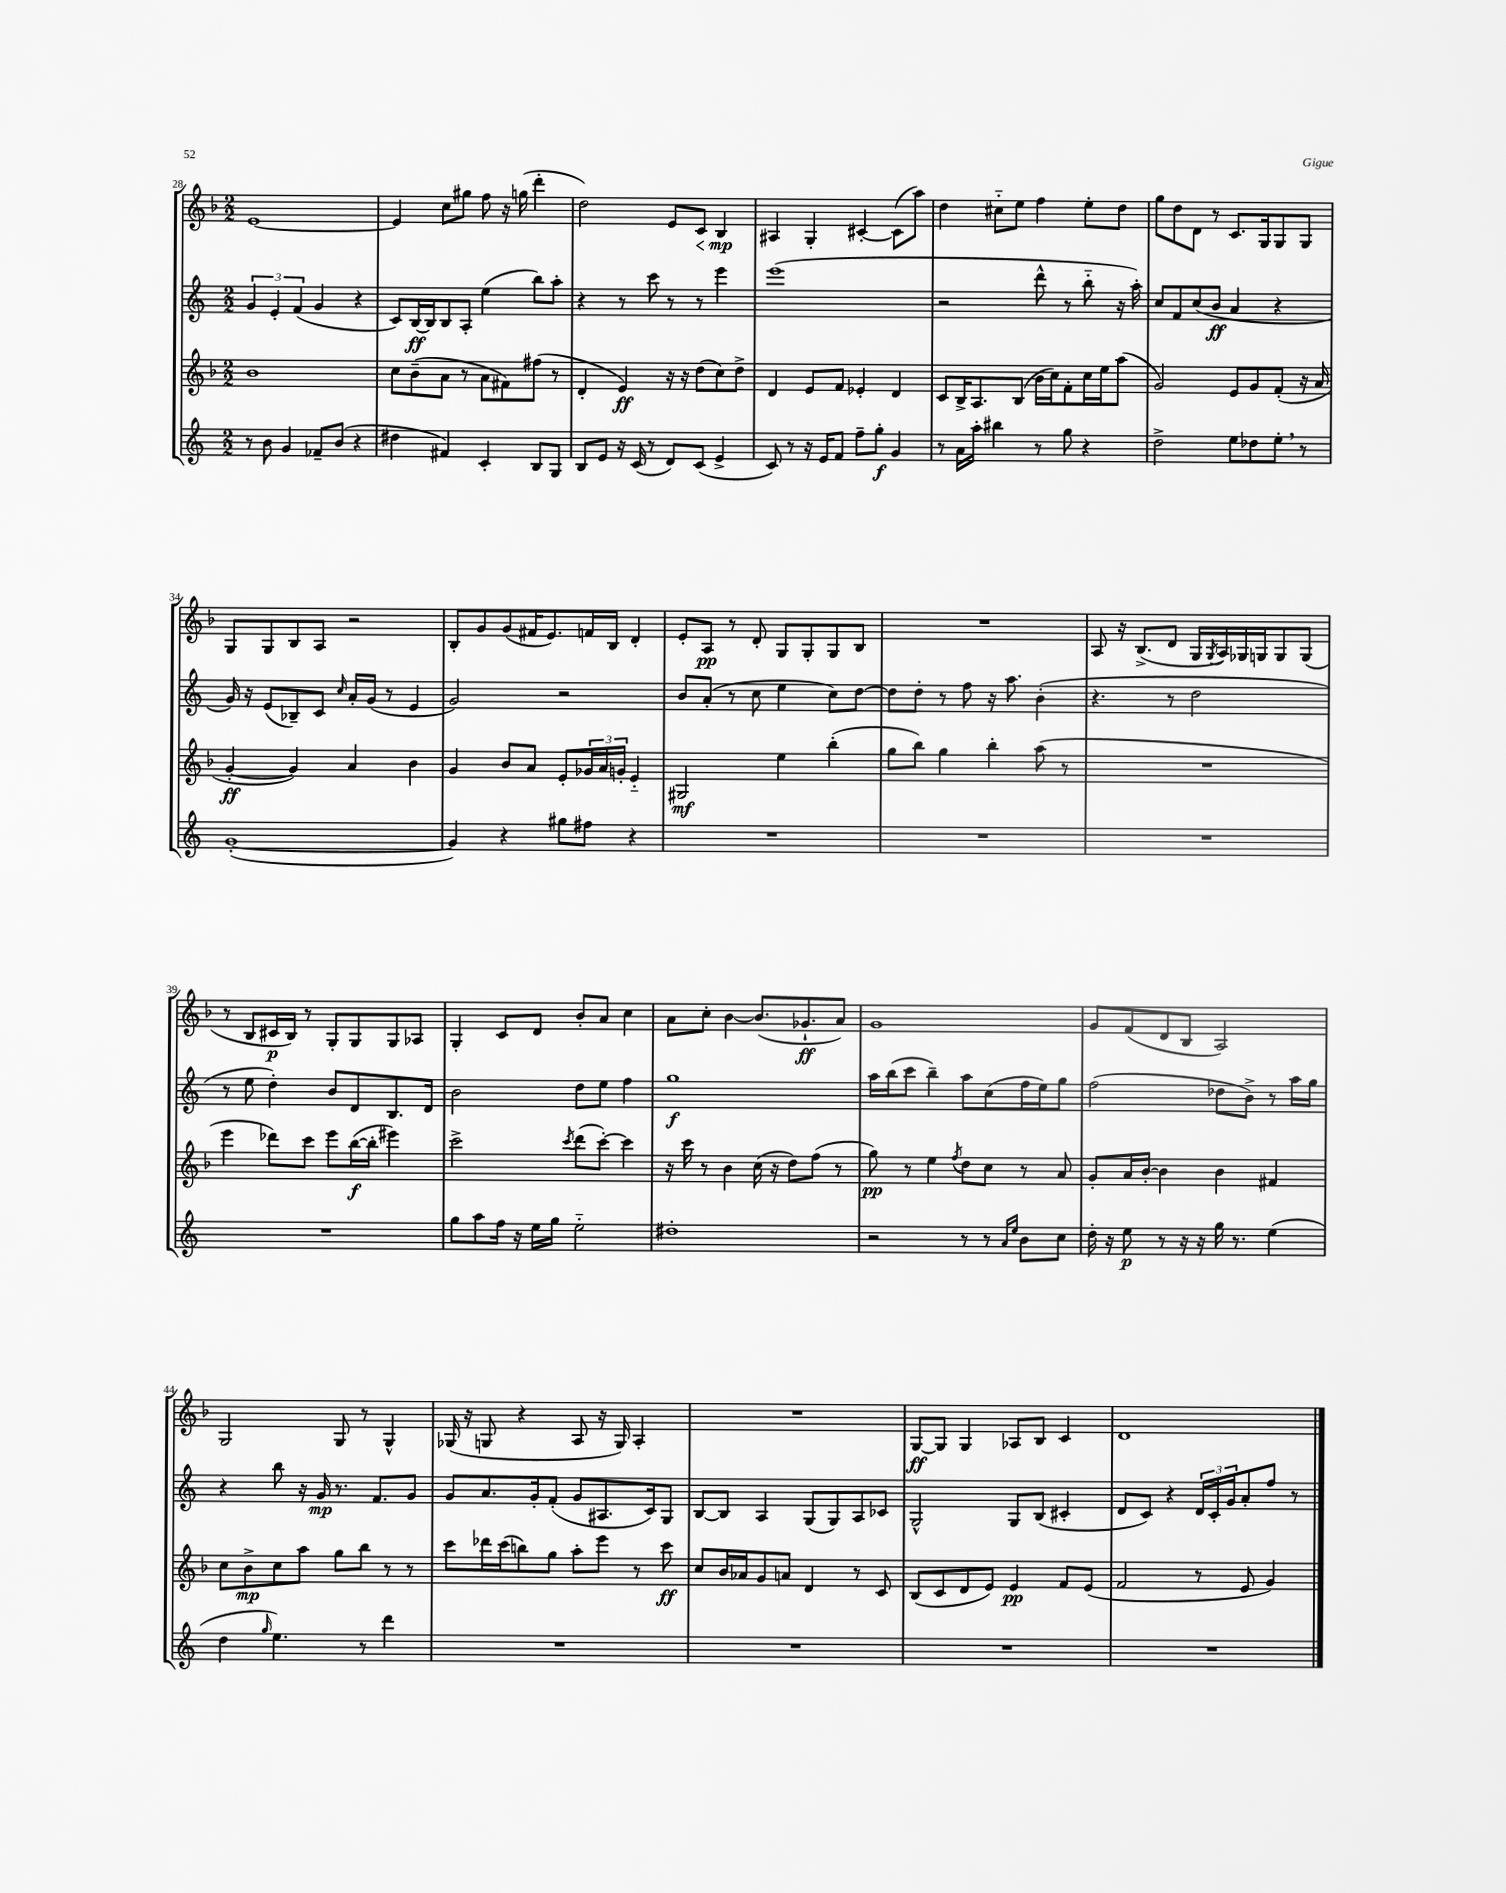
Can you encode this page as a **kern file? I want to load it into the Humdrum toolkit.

**kern	**kern	**kern	**kern
*staff4	*staff3	*staff2	*staff1
*clefG2	*clefG2	*clefG2	*clefG2
*k[]	*k[b-]	*k[]	*k[b-]
*M2/2	*M2/2	*M2/2	*M2/2
8r	1b-	6g/	[1e
8b\	.	.	.
.	.	6e'/	.
4g/	.	.	.
.	.	(6f/	.
8f-~/L	.	4g/	.
(8b/J	.	.	.
4r	.	4r	.
=	=	=	=
4dd#\	8cc\L	8c/L)	4e/]
.	(8b-~\	[16B/L	.
.	.	16B/]J	.
4f#/)	8a\J	8B/	8cc\L
.	8r	8A'/J	8gg#\J
4c'/	8a\L	(4ee\	8ff\
.	8f#\)	.	16r
.	.	.	(16gg\
8B/L	(8ff#\J	8bb\L)	4ddd'\
8G/J	8r	8aa'\J	.
=	=	=	=
8B/L	4d'/	4r	2dd\)
8e/J	.	.	.
16r	4e/)	8r	.
(16c/	.	.	.
8r	.	8ccc\	.
8d/L)	16r	8r	8e/L
.	16r	.	.
(8c/J	(8dd\L	8r	8c/J
4e^/	8cc\)	4eee\	4B-/
.	8dd^\J	.	.
=	=	=	=
8c/)	4d/	(1eee	4A#/
8r	.	.	.
16r	8e/L	.	4G'/
16e/LK	.	.	.
8f/J	8f/J	.	.
8ff~\L	4e-'/	.	[4c#'/
8gg'\J	.	.	.
4g/	4d/	.	(8c#\]L
.	.	.	8aa\J)
=	=	=	=
8r	8c/L	2r	4dd\
16a\LL	16B-^/K	.	.
16aa'\JJ	8.A/	.	.
4bb#\	.	.	8cc#'~\L
.	(8B-/J	.	8ee\J
8r	16b-\LL	8ddd^^\	4ff\
.	16cc\J)	.	.
8gg\	8f'\	8r	.
4r	16cc\L	8bb'~\	8ee'\L
.	16ee\J	.	.
.	(8aa\J	16r	8dd\J
.	.	16aa'\)	.
=	=	=	=
2dd^\	2g/)	8cc/L	8gg\L
.	.	8f/	8dd\
.	.	(8cc/	8d\J
.	.	8b/J	8r
8ee\L	8e/L	4a/	8.c/L
8dd-\	8g/	.	.
.	.	.	16G/k
8ee'\J	(8f'/J	4r	8G/
8r	16r	.	8G/J
.	16a/	.	.
=	=	=	=
([1g'	[4g'/	16g/)	8G/L
.	.	16r	.
.	.	(8e/L	8G/
.	4g/])	8B-~/)	8B-/
.	.	8c/J	8A/J
.	.	16qqcc/	.
.	4a/	16a'/LL	2r
.	.	(16g/JJ	.
.	.	8r	.
.	4b-\	4e/	.
=	=	=	=
4g/])	4g/	2g/)	8B-'/L
.	.	.	8g/
4r	8b-/L	.	(8g/
.	8a/J	.	16f#/K
.	.	.	8.e/)
8gg#\L	8e'/L	2r	.
8ff#\J	24g-/L	.	16f/L
.	24a/	.	.
.	.	.	16B-/JJ
.	24g'/JJ	.	.
4r	4e'~/	.	4d'/
=	=	=	=
1r	2G#/	8b/L	8e'/L
.	.	(8a'/J	8A/J
.	.	8r	8r
.	.	8cc\	8d'/
.	4ee\	4ee\	8G/L
.	.	.	8G'/
.	(4bb-'\	8cc\L)	8G/
.	.	[8dd\J	8B-/J
=	=	=	=
1r	8gg\L	8dd\]L	1r
.	8bb-\J)	8dd'\J	.
.	4gg\	8r	.
.	.	8ff\	.
.	4bb-'\	16r	.
.	.	8.aa\	.
.	(8aa\	(4b'\	.
.	8r	.	.
=	=	=	=
1r	1r	4.r	8A/
.	.	.	16r
.	.	.	(8.B-^/L
.	.	8r	8d/J
.	.	2dd\	16G/LL
.	.	.	8qG/
.	.	.	16A/)
.	.	.	16G-/
.	.	.	16G/J
.	.	.	8G/
.	.	.	(8G/J
=	=	=	=
1r	4eee\	8r	8r
.	.	8ee\	8B-/L
.	8ddd-\L)	4dd'\)	16c#/L
.	.	.	16B-/JJ)
.	8ccc\J	.	8r
.	8eee\L	8b/L	8G'/L
.	([16bb-\L	8d/	8G/
.	16bb-'\]JJ	.	.
.	4eee#\)	8.B/	8G/
.	.	.	8A-/J
.	.	16d/Jk	.
=	=	=	=
8gg\L	2ccc^\	2b\	4G'/
8aa\	.	.	.
16ff\Jk	.	.	8c/L
16r	.	.	.
16ee\LL	.	.	8d/J
16gg\JJ	.	.	.
.	8qccc/	.	.
2ee'~\	(8ddd\L	8dd\L	8b-'/L
.	[8ccc'\J)	8ee\J	8a/J
.	4ccc\]	4ff\	4cc\
=	=	=	=
1dd#'	16r	1gg	8a\L
.	16ccc\	.	.
.	8r	.	8cc'\J
.	4b-\	.	[4b-\
.	(16cc\	.	(8.b-/]L
.	16r	.	.
.	8dd\L)	.	.
.	.	.	8.g-`/
.	(8ff\J	.	.
.	8r	.	8a/J)
=	=	=	=
2r	8gg\)	16aa\LL	1g
.	.	(16bb\J	.
.	8r	8ccc\J	.
.	4ee\	4bb~\)	.
.	8qff/	.	.
8r	8dd\L	8aa\L	.
8r	8cc\J	(8cc\	.
16qqa/LL	.	.	.
16qqee/JJ	.	.	.
8b\L	8r	16ff\L	.
.	.	16ee\J)	.
8cc\J	8a/	8gg\J	.
=	=	=	=
16dd'\	8g'/L	(2ff\	8g/L
16r	.	.	.
8ee\	16a/L	.	(8f/
.	[16b-'/JJ	.	.
8r	4b-\]	.	8d/
16r	.	.	8B-/J
16r	.	.	.
16gg\	4b-\	8dd-\L	2A/)
8.r	.	.	.
.	.	8b^\J)	.
(4ee\	4f#/	8r	.
.	.	16aa\LL	.
.	.	16gg\JJ	.
=	=	=	=
4dd\	8cc\L	4r	2G/
.	8b-^\	.	.
16qqgg/	.	.	.
4.ee\)	8cc\	8bb\	.
.	8aa\J	16r	.
.	.	16g/	.
.	8gg\L	8.r	8G/
8r	8bb-\J	.	8r
.	.	8.f/L	.
4ddd\	8r	.	4G^^/
.	8r	8g/J	.
=	=	=	=
1r	8ccc\L	8g/L	(16G-/
.	.	.	16r
.	16ddd-\L	8.a/	8G/
.	(16ccc\J	.	.
.	8bb\)	.	4r
.	.	16g'/k	.
.	8gg\J	(8f'/J	.
.	8aa'\L	8g/L	8A/
.	8eee\J	8.A#/	16r
.	.	.	16G/)
.	8r	.	4A'/
.	.	16c/k)	.
.	8ccc\	8G/J	.
=	=	=	=
1r	8cc/L	[8B/L	1r
.	16b-/L	8B/]J	.
.	16a-/J	.	.
.	8g/	4A/	.
.	8a/J	.	.
.	4d/	(8G/L	.
.	.	8G/)	.
.	8r	8A/	.
.	8c/	8c-/J	.
=	=	=	=
1r	(8B-/L	2G^^/	[8G/L
.	8c/	.	8G/]J
.	8d/	.	4G/
.	8e/J)	.	.
.	4e/	8G/L	8A-/L
.	.	(8B/J	8B-/J
.	8f/L	4c#'/	4c/
.	(8e/J	.	.
=	=	=	=
1r	2f/	8d/L	1d
.	.	8c/J)	.
.	.	4r	.
.	8r	24d/LL	.
.	.	24c'/	.
.	.	24g/J	.
.	8e/	8a'/	.
.	4g/)	8ff/J	.
.	.	8r	.
==	==	==	==
*-	*-	*-	*-
